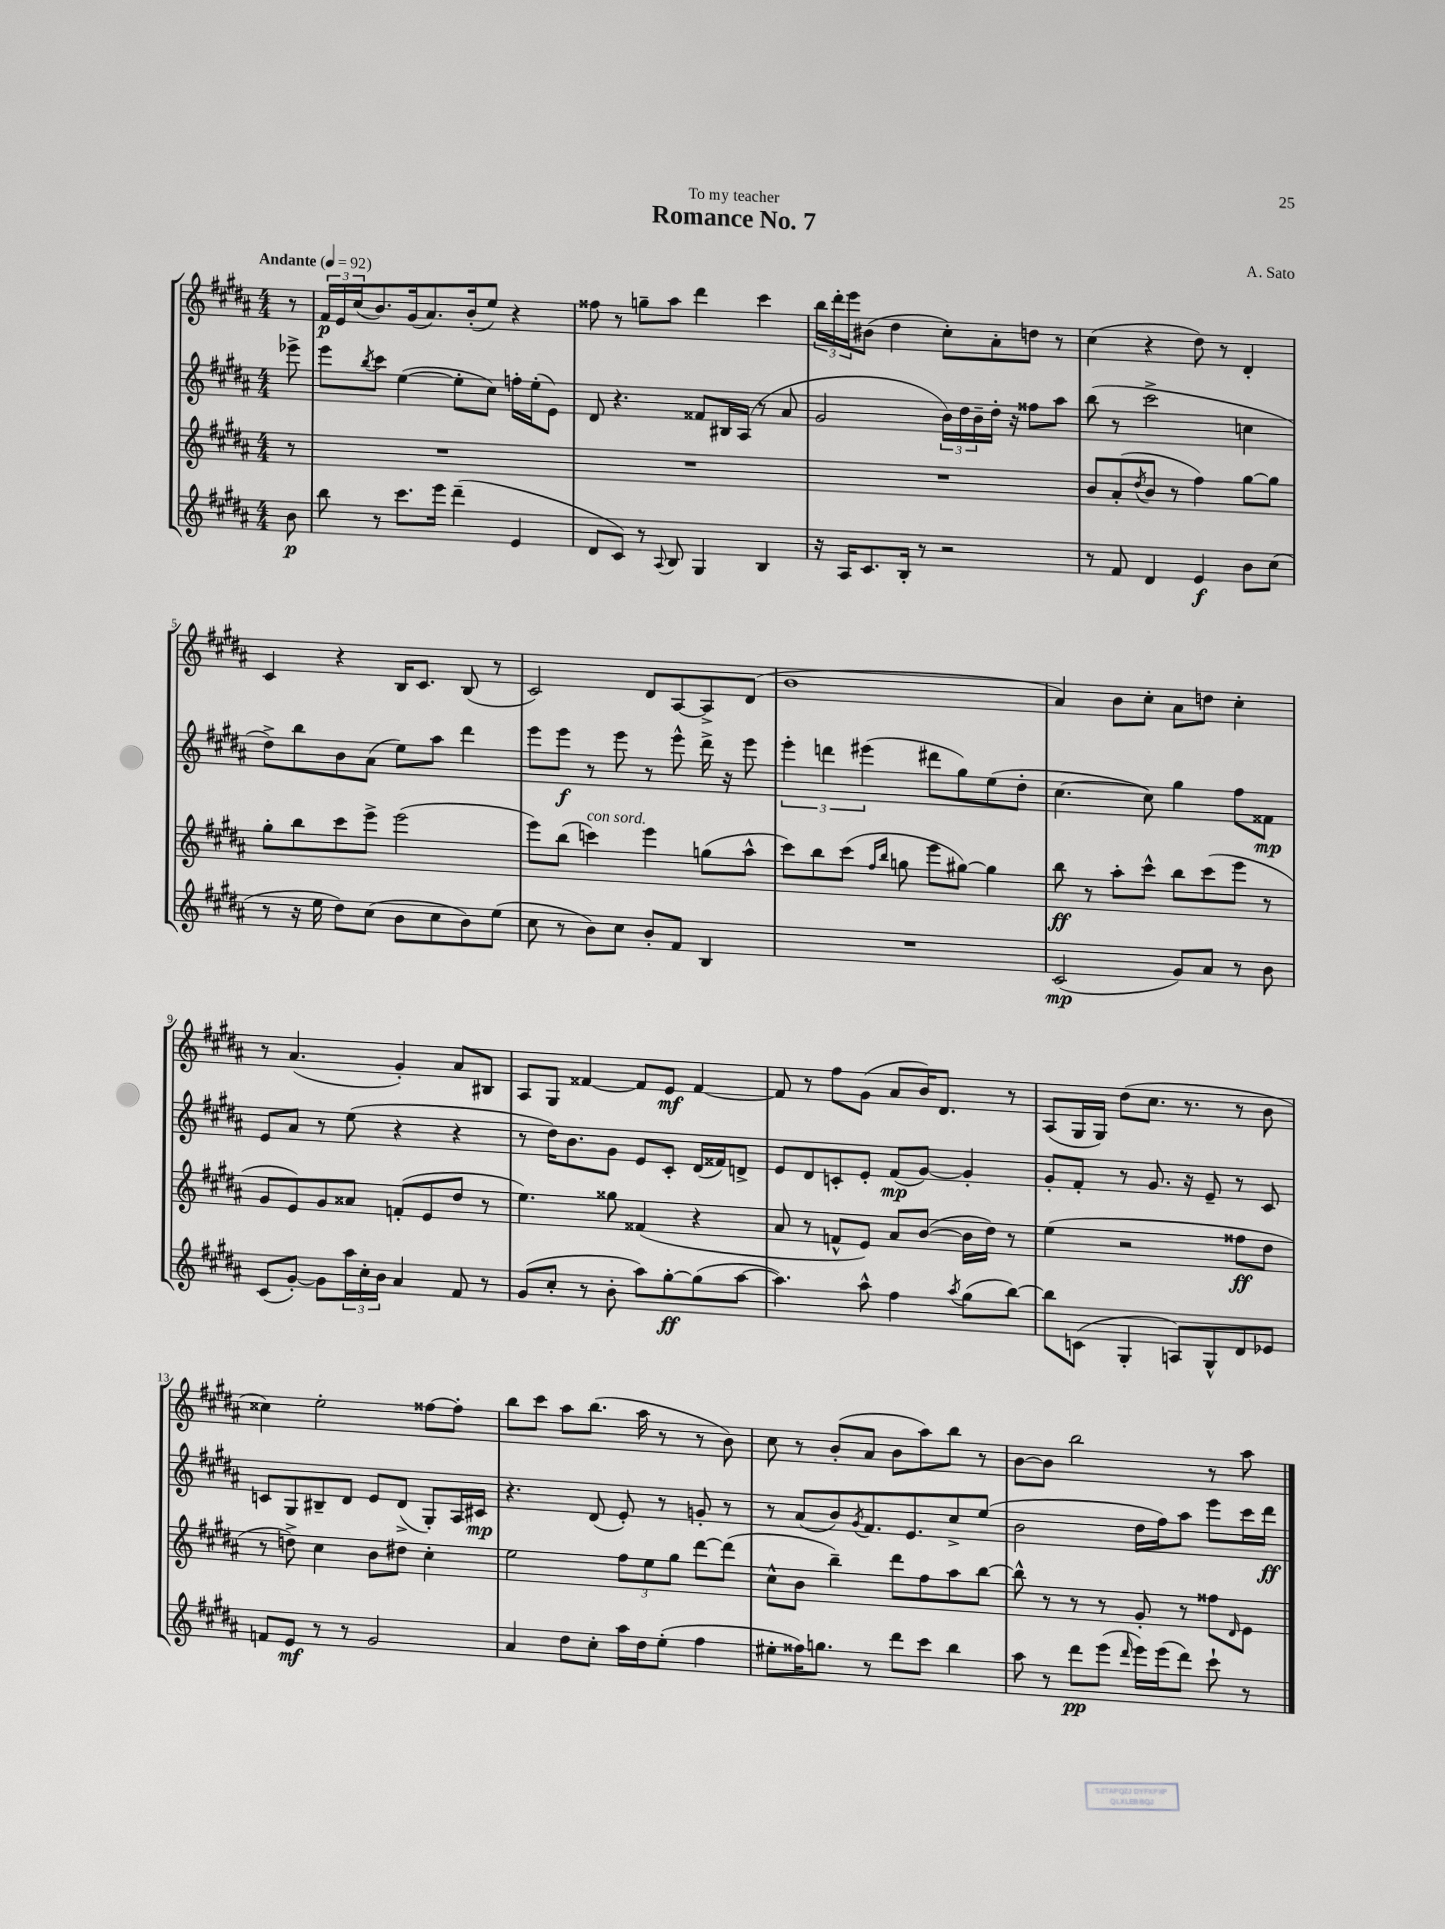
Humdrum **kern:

**kern	**dynam	**kern	**dynam	**kern	**dynam	**kern	**dynam
*part4	*part4	*part3	*part3	*part2	*part2	*part1	*part1
*staff4	*staff4	*staff3	*staff3	*staff2	*staff2	*staff1	*staff1
*clefG2	*	*clefG2	*	*clefG2	*	*clefG2	*
*k[f#c#g#d#a#]	*	*k[f#c#g#d#a#]	*	*k[f#c#g#d#a#]	*	*k[f#c#g#d#a#]	*
*M4/4	*	*M4/4	*	*M4/4	*	*M4/4	*
*MM92	*	*MM92	*	*MM92	*	*MM92	*
=	=	=	=	=	=	=	=
!	!	!	!	!	!	!LO:TX:a:B:t=Andante	!
8b\	p	8r	.	8eee-X^\	.	8r	.
=1	=1	=1	=1	=1	=1	=1	=1
8bb\	.	1r	.	8eee\L	.	24f#/LL	p
.	.	.	.	.	.	24e/	.
.	.	.	.	.	.	(24cc#/J	.
.	.	.	.	8qbb/	.	.	.
8r	.	.	.	8ccc#\J	.	8.b/)	.
8.ccc#\L	.	.	.	([4ee\	.	.	.
.	.	.	.	.	.	(16g#/k	.
.	.	.	.	.	.	8.a#/)	.
16eee\Jk	.	.	.	.	.	.	.
(4ddd#~\	.	.	.	8ee'\L]	.	.	.
.	.	.	.	.	.	(16b'/k	.
.	.	.	.	8cc#\J)	.	8ee/J)	.
4e/	.	.	.	16ffn'\LL	.	4r	.
.	.	.	.	(16ee'\J	.	.	.
.	.	.	.	8e\J)	.	.	.
=2	=2	=2	=2	=2	=2	=2	=2
8d#/L	.	1r	.	8d#/	.	8ff##X\	.
8c#/J)	.	.	.	4.r	.	8r	.
8r	.	.	.	.	.	8ggn~\L	.
8qqA#/	.	.	.	.	.	.	.
8B/	.	.	.	.	.	8aa#\J	.
4G#/	.	.	.	8f##X/L	.	4ddd#\	.
.	.	.	.	16B#X/L	.	.	.
.	.	.	.	(16A#/JJ	.	.	.
4B/	.	.	.	8r	.	4ccc#\	.
.	.	.	.	8a#/	.	.	.
=3	=3	=3	=3	=3	=3	=3	=3
16r	.	1r	.	2g#/	.	24bb\LL	.
.	.	.	.	.	.	24ddd#'\	.
16A#/KL	.	.	.	.	.	.	.
.	.	.	.	.	.	24eee\J	.
8.c#/	.	.	.	.	.	(8b#X\J	.
.	.	.	.	.	.	4dd#\	.
16B'/Jk	.	.	.	.	.	.	.
8r	.	.	.	.	.	.	.
2r	.	.	.	24b\LL)	.	8cc#'\L)	.
.	.	.	.	24dd#\	.	.	.
.	.	.	.	24b~\	.	.	.
.	.	.	.	16dd#'\JJ	.	8a#'\	.
.	.	.	.	16r	.	.	.
.	.	.	.	8ff##X\L	.	8ddn\J	.
.	.	.	.	8aa#\J	.	8r	.
=4	=4	=4	=4	=4	=4	=4	=4
8r	.	8b/L	.	(8bb\	.	(4cc#\	.
8f#/	.	(8a#'/	.	8r	.	.	.
.	.	8qdd#/	.	.	.	.	.
4d#/	.	8b/J	.	2ccc#^\	.	4r	.
.	.	8r	.	.	.	.	.
4e/	f	4ff#\)	.	.	.	8dd#\)	.
.	.	.	.	.	.	8r	.
8b\L	.	[8gg#\L	.	4ccn\	.	4d#'/	.
(8cc#\J	.	8gg#\J]	.	.	.	.	.
!!LO:LB:g=z
=5	=5	=5	=5	=5	=5	=5	=5
8r	.	8gg#'\L	.	8dd#^\L)	.	4c#/	.
16r	.	8bb\	.	8bb\	.	.	.
16ee\	.	.	.	.	.	.	.
8dd#\L)	.	8ccc#\	.	8b\	.	4r	.
(8cc#\J	.	8eee^\J	.	(8a#\J	.	.	.
8b\L	.	(2eee\	.	8ee\L)	.	16B/KL	.
.	.	.	.	.	.	8.c#/J	.
8cc#\	.	.	.	8aa#\J	.	.	.
8b\)	.	.	.	4ddd#\	.	(8B/	.
(8ee\J	.	.	.	.	.	8r	.
=6	=6	=6	=6	=6	=6	=6	=6
8cc#\	.	8eee\L)	.	8eee\L	.	2c#/)	.
8r	.	(8bb\J	.	8eee\J	f	.	.
!	!	!LO:TX:a:i:t=con sord.	!	!	!	!	!
8b\L)	.	4cccn\)	.	8r	.	.	.
8cc#\J	.	.	.	8eee\	.	.	.
8b'/L	.	4eee\	.	8r	.	8d#/L	.
8f#/J	.	.	.	8eee^^\	.	[8A#/	.
4B/	.	(8ggn\L	.	16ddd#^\	.	8A#^/]	.
.	.	.	.	16r	.	.	.
.	.	8aa#^^\J	.	8eee\	.	(8d#/J	.
=7	=7	=7	=7	=7	=7	=7	=7
1r	.	8ccc#\L)	.	6eee'\	.	1b	.
.	.	8bb\	.	.	.	.	.
.	.	.	.	6dddn\	.	.	.
.	.	(8ccc#\J	.	.	.	.	.
.	.	.	.	(6eee#X\	.	.	.
.	.	16qqff#/LL	.	.	.	.	.
.	.	16qqbb/JJ	.	.	.	.	.
.	.	8ggn\	.	.	.	.	.
.	.	8eee\L	.	8ddd#X\L	.	.	.
.	.	[8gg#X\J)	.	8gg#\)	.	.	.
.	.	4gg#\]	.	(8ee\	.	.	.
.	.	.	.	8dd#'\J	.	.	.
=8	=8	=8	=8	=8	=8	=8	=8
(2c#/	mp	8bb\	ff	[4.cc#\	.	4a#/)	.
.	.	8r	.	.	.	.	.
.	.	8aa#'\L	.	.	.	8b\L	.
.	.	8ccc#^^\J	.	8cc#\])	.	8cc#'\J	.
8g#/L)	.	8bb\L	.	4gg#\	.	8a#\L	.
8a#/J	.	(8ccc#\	.	.	.	8ddn\J	.
8r	.	8eee\J	.	8ff#\L	.	4cc#'\	.
8b\	.	8r	.	8f##X\J	mp	.	.
!!LO:LB:g=z
=9	=9	=9	=9	=9	=9	=9	=9
(8c#/L	.	8g#/L	.	8e/L	.	8r	.
[8g#'/J)	.	8e/)	.	8a#/J	.	(4.a#/	.
8g#\L]	.	8g#/	.	8r	.	.	.
24aa#\L	.	8a##X/J	.	(8ee\	.	.	.
24cc#'\	.	.	.	.	.	.	.
24b\JJ	.	.	.	.	.	.	.
4a#/	.	(8fn'/L	.	4r	.	4g#'/)	.
.	.	8e/	.	.	.	.	.
8f#/	.	8dd#/J	.	4r	.	8a#/L	.
8r	.	8r	.	.	.	8B#X/J	.
=10	=10	=10	=10	=10	=10	=10	=10
(8g#/L	.	4.ee\)	.	8r	.	8A#/L	.
8cc#'/J	.	.	.	16dd#\KL)	.	8G#/J	.
.	.	.	.	8.b\	.	.	.
8r	.	.	.	.	.	[4f##X/	.
8b'\	.	8gg##X\	.	8g#\J	.	.	.
8aa#\L)	.	(4f##X/	.	8e/L	.	8f##/L]	.
[8gg#'\	ff	.	.	8c#'/J	.	8e/J	mf
(8gg#\]	.	4r	.	(16d#/LL	.	[4f##/	.
.	.	.	.	16f##X/J)	.	.	.
[8aa#\J	.	.	.	8dn^/J	.	.	.
=11	=11	=11	=11	=11	=11	=11	=11
4.aa#\])	.	8a#/	.	8e/L	.	8f##/]	.
.	.	8r	.	8d#/	.	8r	.
.	.	8fn^^/L	.	8cn'/	.	8ff#\L	.
8aa#^^\	.	8e/J)	.	8e'/J	.	(8g#\J	.
4ff#\	.	8a#/L	.	(8f#/L	mp	8a#/L	.
.	.	([8b/J	.	[8g#/J)	.	16b/K)	.
.	.	.	.	.	.	8.d#/J	.
8qaa#/	.	.	.	.	.	.	.
(8gg#\L	.	16b\LL]	.	4g#'/]	.	.	.
.	.	16dd#\JJ)	.	.	.	.	.
[8bb\J)	.	8r	.	.	.	8r	.
=12	=12	=12	=12	=12	=12	=12	=12
8bb\L]	.	(4ee\	.	8g#'/L	.	(8A#/L	.
(8cn\J	.	.	.	8f#'/J	.	16G#/L	.
.	.	.	.	.	.	16G#/JJ)	.
4G#'/	.	2r	.	8r	.	(8dd#\L	.
.	.	.	.	8.g#/	.	8.cc#\J	.
8An/L)	.	.	.	.	.	.	.
.	.	.	.	16r	.	8.r	.
8G#^^/	.	.	.	8e~/	.	.	.
8d#/	.	8ff##X\L	ff	8r	.	8r	.
8e-X/J	.	8dd#\J	.	8c#/	.	8b\	.
!!LO:LB:g=z
=13	=13	=13	=13	=13	=13	=13	=13
8fn/L	.	8r	.	8cn/L	.	4cc##X\)	.
8e/J	mf	8ddn^\)	.	8G#/	.	.	.
8r	.	4cc#\	.	8B#X~/	.	2ee'\	.
8r	.	.	.	8d#/J	.	.	.
2g#/	.	8b\L	.	8e/L	.	.	.
.	.	8dd#X\J	.	(8d#^/J	.	.	.
.	.	4cc#'\	.	8G#'/L)	.	[8ff##X\L	.
.	.	.	.	16A#/L	.	8ff##'\J]	.
.	.	.	.	16c#X/JJ	mp	.	.
=14	=14	=14	=14	=14	=14	=14	=14
4a#/	.	2ee\	.	4.r	.	8bb\L	.
.	.	.	.	.	.	8ccc#\J	.
8dd#\L	.	.	.	.	.	8aa#\L	.
8cc#'\J	.	.	.	(8d#/	.	(8.bb\J	.
16aa#\LL	.	12ff#\L	.	8e'/)	.	.	.
16dd#\J	.	.	.	.	.	16aa#\	.
.	.	12ee\	.	.	.	.	.
(8ee'\J	.	.	.	8r	.	8r	.
.	.	12gg#\J	.	.	.	.	.
4ff#\	.	[8ddd#\L	.	8gn'/	.	8r	.
.	.	(8ddd#\J]	.	8r	.	8b\)	.
=15	=15	=15	=15	=15	=15	=15	=15
8ee#X'\L	.	8cc#^^\L	.	8r	.	8cc#\	.
16ff##X\K)	.	8b\J	.	(8a#/L	.	8r	.
8.ggn\J	.	.	.	.	.	.	.
.	.	4bb~\)	.	8b/)	.	(8b'/L	.
.	.	.	.	8qg#/	.	.	.
8r	.	.	.	8.f#/	.	8a#/J	.
8ddd#\L	.	8ddd#\L	.	.	.	8b\L	.
.	.	.	.	8.e/	.	.	.
8ccc#\J	.	8ff#\	.	.	.	8aa#\)	.
4bb\	.	8aa#\	.	8cc#^/	.	8bb\J	.
.	.	[8bb\J	.	(8ee/J	.	8r	.
=16	=16	=16	=16	=16	=16	=16	=16
8aa#\	.	8bb^^\]	.	2b\	.	[8b\L	.
8r	.	8r	.	.	.	8b\J]	.
8ddd#\L	pp	8r	.	.	.	2bb\	.
(8eee\J	.	8r	.	.	.	.	.
16qqddd#/	.	.	.	.	.	.	.
16eee\LL)	.	8g#'/	.	16dd#\LL	.	.	.
(16eee\J	.	.	.	16ff#\J)	.	.	.
8ddd#\J)	.	8r	.	8aa#\J	.	.	.
8ccc#`\	.	8ff##X\L	.	8eee\L	.	8r	.
.	.	16qqd#/	.	.	.	.	.
8r	.	8e\J	.	16ccc#\L	.	8aa#\	.
.	.	.	.	16ddd#\JJ	ff	.	.
==	==	==	==	==	==	==	==
*-	*-	*-	*-	*-	*-	*-	*-
